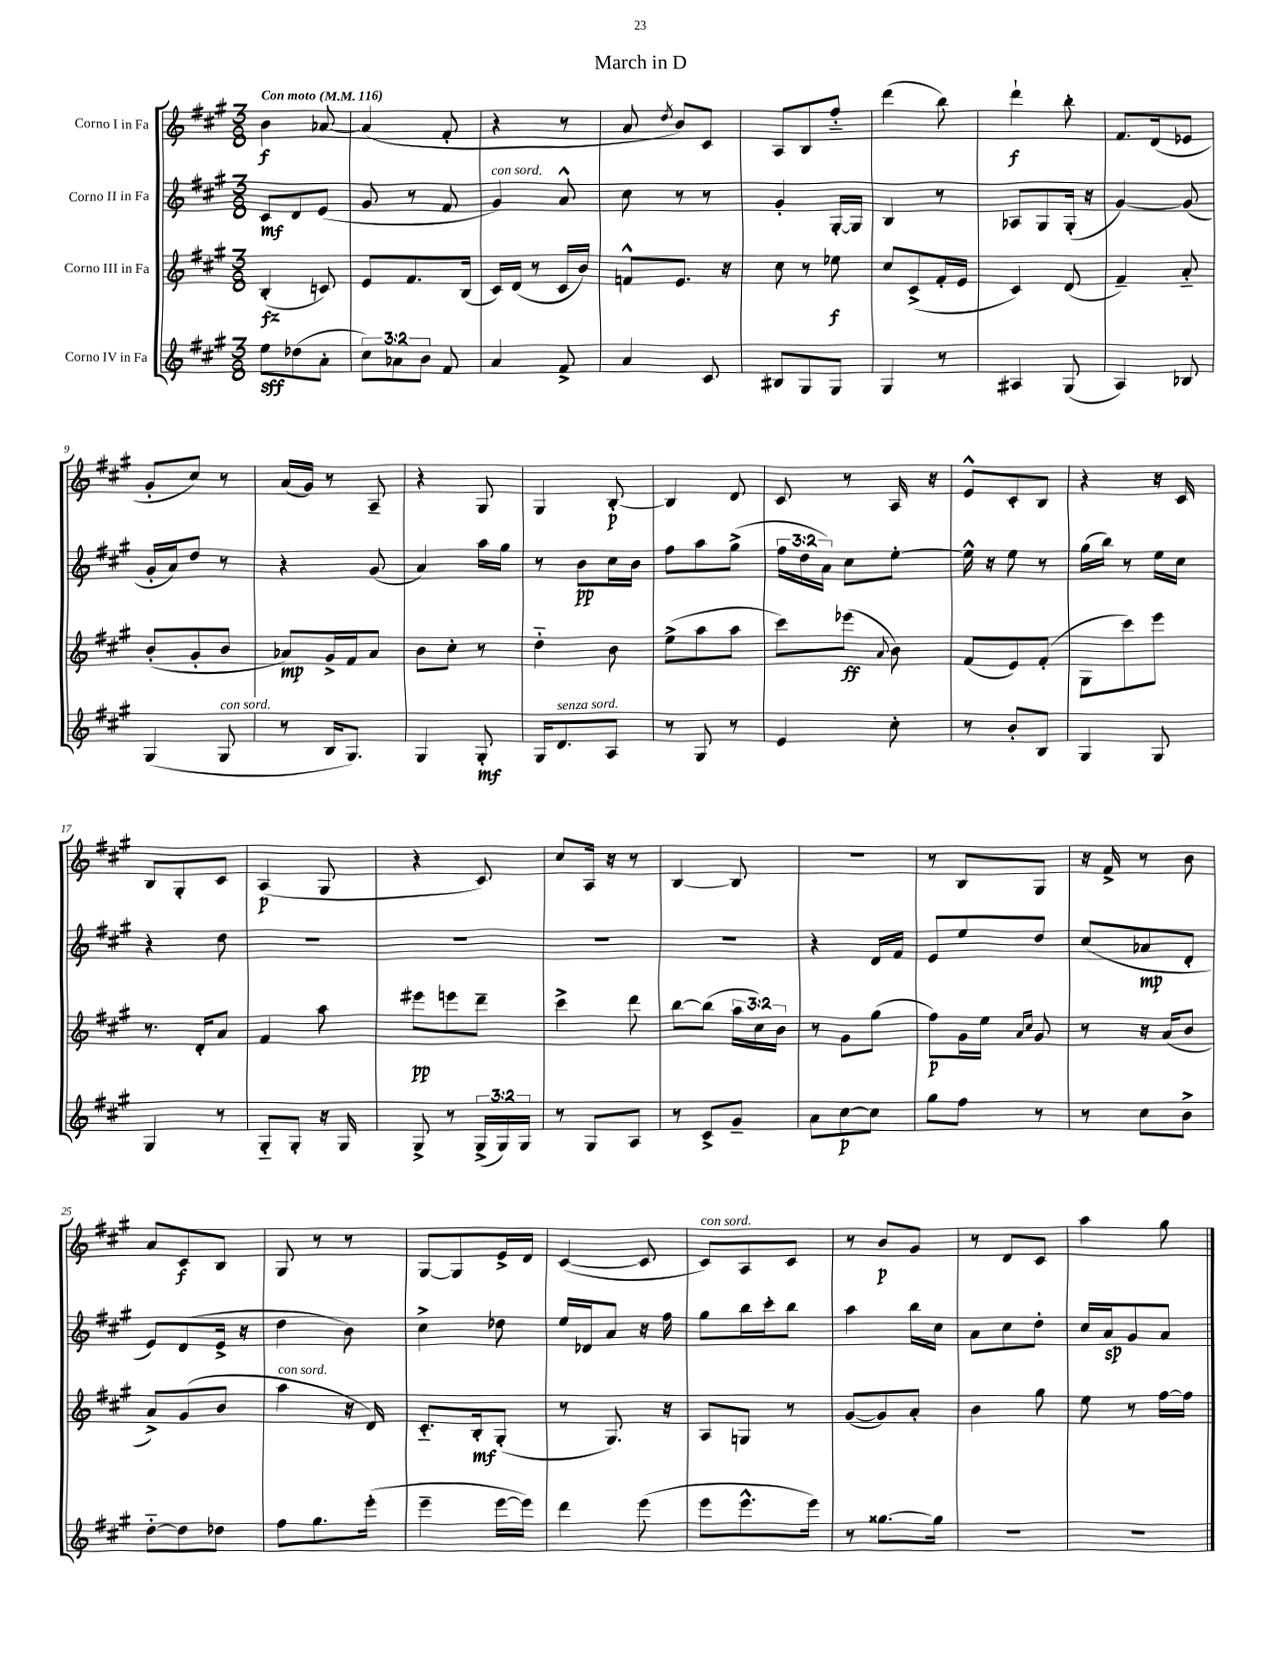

**kern	**dynam	**kern	**dynam	**kern	**dynam	**kern	**dynam
*part4	*part4	*part3	*part3	*part2	*part2	*part1	*part1
*staff4	*staff4	*staff3	*staff3	*staff2	*staff2	*staff1	*staff1
*I"Corno IV in Fa	*	*I"Corno III in Fa	*	*I"Corno II in Fa	*	*I"Corno I in Fa	*
*clefG2	*	*clefG2	*	*clefG2	*	*clefG2	*
*k[f#c#g#]	*	*k[f#c#g#]	*	*k[f#c#g#]	*	*k[f#c#g#]	*
*M3/8	*	*M3/8	*	*M3/8	*	*M3/8	*
*MM116	*	*MM116	*	*MM116	*	*MM116	*
=1	=1	=1	=1	=1	=1	=1	=1
!	!	!	!	!	!	!LO:TX:a:B:t=Con moto	!
8ee\L	sff	(4B'/	fz	8c#/L	mf	4b\	f
(8dd-X\	.	.	.	8d/	.	.	.
8a'\J	.	8cn/)	.	(8e/J	.	[8a-X/	.
=2	=2	=2	=2	=2	=2	=2	=2
12cc#\L)	.	8e/L	.	8g#/	.	(4a-/]	.
12a-X\	.	.	.	.	.	.	.
.	.	8.f#/	.	8r	.	.	.
12b\J	.	.	.	.	.	.	.
8f#/	.	.	.	8f#/	.	8f#'/	.
.	.	(16B/Jk	.	.	.	.	.
=3	=3	=3	=3	=3	=3	=3	=3
!	!	!	!	!LO:TX:a:i:t=con sord.	!	!	!
4a/	.	16c#/LL)	.	4g#/)	.	4r	.
.	.	(16d/JJ	.	.	.	.	.
.	.	8r	.	.	.	.	.
8f#^/	.	16c#/LL	.	8a^^/	.	8r	.
.	.	16b/JJ)	.	.	.	.	.
=4	=4	=4	=4	=4	=4	=4	=4
4a/	.	8fn^^/L	.	8cc#\	.	8a/	.
.	.	.	.	.	.	8qdd/	.
.	.	8.e/J	.	8r	.	8b/L)	.
8c#/	.	.	.	8r	.	8c#/J	.
.	.	16r	.	.	.	.	.
=5	=5	=5	=5	=5	=5	=5	=5
8B#X/L	.	8cc#\	.	4g#'/	.	8A/L	.
8G#/	.	8r	.	.	.	8B/	.
8G#/J	.	8ee-X\	f	[16G#'/LL	.	8ff#/J	.
.	.	.	.	16G#/JJ]	.	.	.
=6	=6	=6	=6	=6	=6	=6	=6
4G#/	.	8cc#/L	.	4B/	.	(4ddd\	.
.	.	(8c#^/	.	.	.	.	.
8r	.	16f#'/L	.	8r	.	8bb\)	.
.	.	16e/JJ	.	.	.	.	.
=7	=7	=7	=7	=7	=7	=7	=7
4A#X/	.	4c#/)	.	8A-X/L	.	4ddd`\	f
.	.	.	.	8G#/	.	.	.
(8G#/	.	(8d/	.	(16G#'/Jk	.	8bb'\	.
.	.	.	.	16r	.	.	.
=8	=8	=8	=8	=8	=8	=8	=8
4A/)	.	4f#~/)	.	[4g#/)	.	8.f#/L	.
.	.	.	.	.	.	(16d/k	.
8B-X/	.	8a/	.	(8g#/]	.	8e-X/J	.
!!LO:LB:g=z
=9	=9	=9	=9	=9	=9	=9	=9
(4G#/	.	(8b'/L	.	16g#'/LL	.	8g#'/L	.
.	.	.	.	16a/J)	.	.	.
.	.	8g#'/	.	8dd/J	.	8cc#/J)	.
!LO:TX:a:i:t=con sord.	!	!	!	!	!	!	!
8G#/	.	8b/J	.	8r	.	8r	.
=10	=10	=10	=10	=10	=10	=10	=10
8r	.	8a-X/L)	mp	4r	.	(16a/LL	.
.	.	.	.	.	.	16g#/JJ)	.
16B/KL	.	16g#^/L	.	.	.	8r	.
8.G#/J)	.	16f#/J	.	.	.	.	.
.	.	8a-/J	.	(8g#/	.	8A~/	.
=11	=11	=11	=11	=11	=11	=11	=11
4G#/	.	8b\L	.	4a/)	.	4r	.
.	.	8cc#'\J	.	.	.	.	.
8G#'/	mf	8r	.	16aa\LL	.	8G#/	.
.	.	.	.	16gg#\JJ	.	.	.
=12	=12	=12	=12	=12	=12	=12	=12
16G#/KL	.	4dd\	.	8r	.	4G#/	.
!LO:TX:a:i:t=senza sord.	!	!	!	!	!	!	!
8.d/	.	.	.	.	.	.	.
.	.	.	.	8b\L	pp	.	.
8A/J	.	8b\	.	16cc#\L	.	[8B'/	p
.	.	.	.	16b\JJ	.	.	.
=13	=13	=13	=13	=13	=13	=13	=13
8r	.	(8ee^\L	.	8ff#\L	.	4B/]	.
8G#/	.	8aa\	.	8aa\	.	.	.
8r	.	8aa\J	.	(8gg#^\J	.	8d/	.
=14	=14	=14	=14	=14	=14	=14	=14
4e/	.	8ccc#\L)	.	24ff#\LL	.	8c#/	.
.	.	.	.	24dd\	.	.	.
.	.	.	.	24a\JJ)	.	.	.
.	.	(8eee-X\J	ff	8cc#\L	.	8r	.
.	.	8qqa/	.	.	.	.	.
8cc#'\	.	8b\)	.	[8ee'\J	.	16A/	.
.	.	.	.	.	.	16r	.
=15	=15	=15	=15	=15	=15	=15	=15
8r	.	(8f#/L	.	16ee^^\]	.	8e^^/L	.
.	.	.	.	16r	.	.	.
8b'/L	.	8e/)	.	8ee\	.	8c#'/	.
8B/J	.	(8f#'/J	.	8r	.	8B/J	.
=16	=16	=16	=16	=16	=16	=16	=16
4G#/	.	8G#\L	.	(16gg#\LL	.	4r	.
.	.	.	.	16bb\JJ)	.	.	.
.	.	8ccc#\)	.	8r	.	.	.
8G#/	.	8eee\J	.	16ee\LL	.	16r	.
.	.	.	.	16cc#\JJ	.	16c#/	.
!!LO:LB:g=z
=17	=17	=17	=17	=17	=17	=17	=17
4G#/	.	8.r	.	4r	.	8B/L	.
.	.	.	.	.	.	8G#'/	.
.	.	16d'/KL	.	.	.	.	.
8r	.	8a/J	.	8dd\	.	8c#/J	.
=18	=18	=18	=18	=18	=18	=18	=18
8G#/L	.	4f#/	.	4.r	.	(4A/	p
8G#'/J	.	.	.	.	.	.	.
16r	.	8aa\	.	.	.	8G#/	.
16G#/	.	.	.	.	.	.	.
=19	=19	=19	=19	=19	=19	=19	=19
8G#^/	.	8eee#X\L	pp	4.r	.	4r	.
8r	.	8eeen\	.	.	.	.	.
(24G#^/LL	.	8ddd~\J	.	.	.	8c#/)	.
24G#/)	.	.	.	.	.	.	.
24G#/JJ	.	.	.	.	.	.	.
=20	=20	=20	=20	=20	=20	=20	=20
8r	.	4ccc#^\	.	4.r	.	8cc#/L	.
8G#/L	.	.	.	.	.	16A/Jk	.
.	.	.	.	.	.	16r	.
8A/J	.	8ddd\	.	.	.	8r	.
=21	=21	=21	=21	=21	=21	=21	=21
8r	.	[8bb\L	.	4.r	.	[4B/	.
8c#^/L	.	(8bb\J]	.	.	.	.	.
8g#~/J	.	24aa\LL	.	.	.	8B/]	.
.	.	24cc#\)	.	.	.	.	.
.	.	24b\JJ	.	.	.	.	.
=22	=22	=22	=22	=22	=22	=22	=22
8a\L	.	8r	.	4r	.	4.r	.
[8cc#\	p	8g#\L	.	.	.	.	.
8cc#\J]	.	(8gg#\J	.	16d/LL	.	.	.
.	.	.	.	16f#/JJ	.	.	.
=23	=23	=23	=23	=23	=23	=23	=23
8gg#\L	.	8ff#\L)	p	8e/L	.	8r	.
8ff#\J	.	16g#\L	.	8ee/	.	8B/L	.
.	.	16ee\JJ	.	.	.	.	.
.	.	16qqa/LL	.	.	.	.	.
.	.	16qqcc#/JJ	.	.	.	.	.
8r	.	8g#/	.	8dd/J	.	8G#/J	.
=24	=24	=24	=24	=24	=24	=24	=24
8r	.	8r	.	(8cc#/L	.	16r	.
.	.	.	.	.	.	16f#^/	.
8cc#\L	.	16r	.	8a-X/	mp	8r	.
.	.	(16a/KL	.	.	.	.	.
8b^\J	.	8b/J	.	8d'/J	.	8b\	.
!!LO:LB:g=z
=25	=25	=25	=25	=25	=25	=25	=25
[8dd\L	.	8a^/L)	.	8e/L)	.	8a/L	.
8dd\]	.	(8g#/	.	(8d/	.	8c#/	f
8dd-X\J	.	8b/J	.	16e^/Jk	.	8B/J	.
.	.	.	.	16r	.	.	.
=26	=26	=26	=26	=26	=26	=26	=26
!	!	!LO:TX:a:i:t=con sord.	!	!	!	!	!
8ff#\L	.	4aa\	.	4dd\	.	8G#/	.
8.gg#\	.	.	.	.	.	8r	.
.	.	16r	.	8b\)	.	8r	.
(16eee'\Jk	.	16d/)	.	.	.	.	.
=27	=27	=27	=27	=27	=27	=27	=27
4eee~\	.	8.c#/L	.	4cc#^\	.	[8G#/L	.
.	.	.	.	.	.	8G#/]	.
.	.	16B'/k	mf	.	.	.	.
[16eee\LL	.	(8G#'/J	.	8dd-X\	.	16e^/L	.
16eee\JJ])	.	.	.	.	.	16d/JJ	.
=28	=28	=28	=28	=28	=28	=28	=28
4ddd\	.	8r	.	16ee/LL	.	([4c#/	.
.	.	.	.	16d-X/J	.	.	.
.	.	8.G#/)	.	8a/J	.	.	.
(8eee\	.	.	.	16r	.	8c#/]	.
.	.	16r	.	16ff#\	.	.	.
=29	=29	=29	=29	=29	=29	=29	=29
!	!	!	!	!	!	!LO:TX:a:i:t=con sord.	!
8eee\L	.	8A/L	.	8gg#\L	.	8c#/L)	.
8.eee^^\	.	8Gn/J	.	16bb\L	.	8A/	.
.	.	.	.	16ccc#'\J	.	.	.
.	.	8r	.	8bb\J	.	8c#/J	.
16eee\Jk)	.	.	.	.	.	.	.
=30	=30	=30	=30	=30	=30	=30	=30
8r	.	([8g#/L	.	4aa\	.	8r	.
[8.gg##X\L	.	8g#/])	.	.	.	8b/L	p
.	.	8a'/J	.	16bb\LL	.	8g#/J	.
16gg##\Jk]	.	.	.	16cc#\JJ	.	.	.
=31	=31	=31	=31	=31	=31	=31	=31
4.r	.	4b\	.	8a\L	.	8r	.
.	.	.	.	8cc#\	.	8d/L	.
.	.	8gg#\	.	8dd'\J	.	8c#/J	.
=32	=32	=32	=32	=32	=32	=32	=32
4.r	.	8ee\	.	16cc#/LL	.	4aa\	.
.	.	.	.	16a/J	sp	.	.
.	.	8r	.	8g#/	.	.	.
.	.	[16ff#\LL	.	8a/J	.	8gg#\	.
.	.	16ff#\JJ]	.	.	.	.	.
==	==	==	==	==	==	==	==
*-	*-	*-	*-	*-	*-	*-	*-
